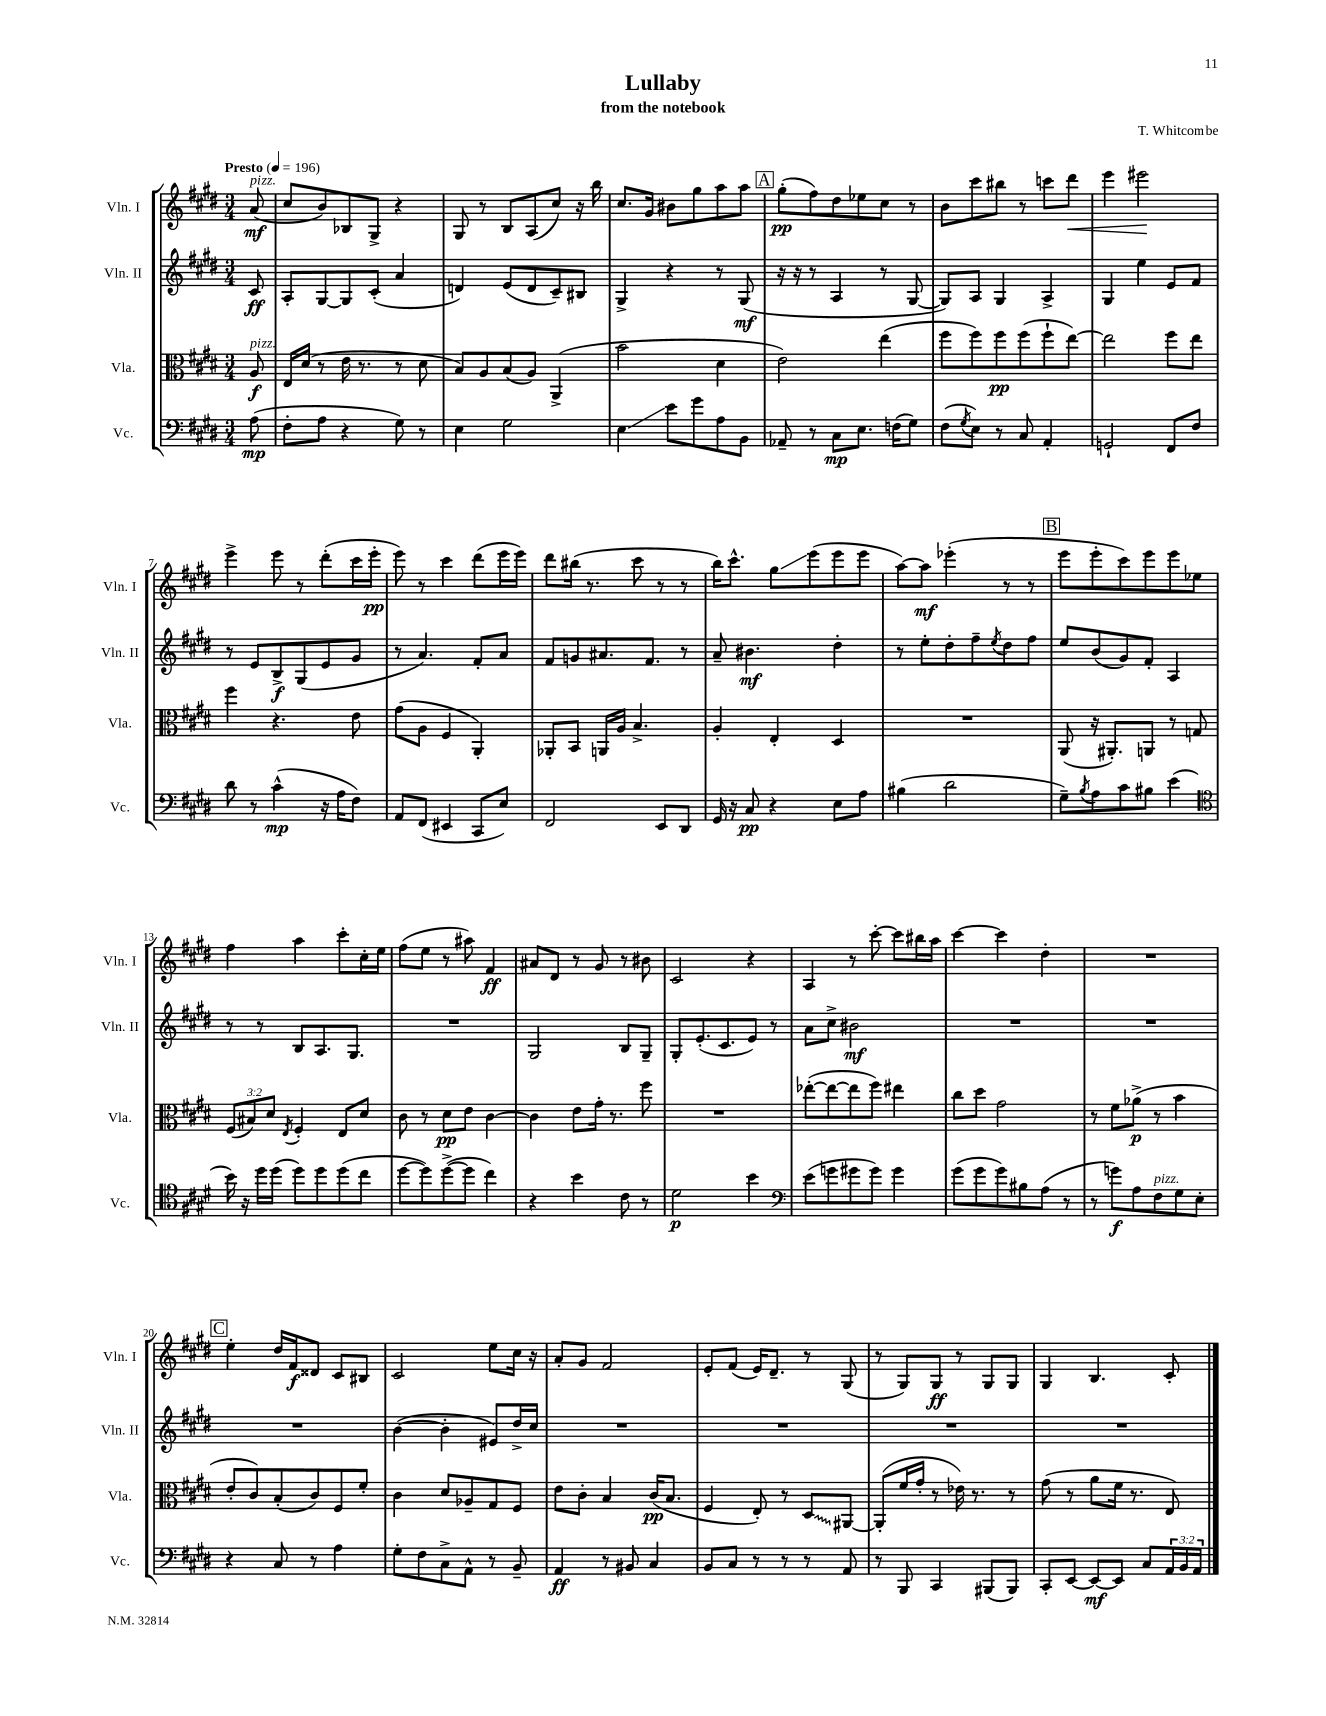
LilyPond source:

\header { title = "Lullaby" composer = "T. Whitcombe" subtitle = "from the notebook" }
<<
\new StaffGroup <<
\new Staff = "s0" \with { instrumentName = "Vln. I" shortInstrumentName = "Vln. I" } {
    \clef treble \key e \major \numericTimeSignature \time 3/4 \partial 8 \tempo "Presto" 4 = 196
    a'8\mf^\markup { \italic "pizz." }( |
    cis''8 b'8) bes8 gis8-> r4 |
    gis8 r8 b8 a8( cis''8) r16 b''16 |
    cis''8. gis'16 bis'8 gis''8 a''8 a''8 |
    \mark \markup { \box "A" } gis''8-.\pp( fis''8) dis''8 ees''8 cis''8 r8 |
    b'8 cis'''8 bis''8 r8 c'''8 dis'''8\< |
    e'''4 eis'''2\! |
    e'''4-> e'''8 r8 dis'''8-.( cis'''16 e'''16-.\pp |
    e'''8) r8 cis'''4 dis'''8( e'''16 e'''16) |
    dis'''8 bis''16( r8. cis'''8 r8 r8 |
    b''16) cis'''8.-^ gis''8\glissando e'''8( e'''8 e'''8 |
    a''8~) a''8\mf ees'''4-.( r8 r8 |
    \mark \markup { \box "B" } e'''8 e'''8-. cis'''8) e'''8 e'''8 ees''8 |
    fis''4 a''4 cis'''8-. cis''16-. e''16 |
    fis''8( e''8 r8 ais''8) fis'4\ff |
    ais'8 dis'8 r8 gis'8 r8 bis'8 |
    cis'2 r4 |
    a4 r8 cis'''8~-. cis'''8 bis''16 a''16 |
    cis'''4~ cis'''4 dis''4-. |
    R2. |
    \mark \markup { \box "C" } e''4-. dis''16 fis'16\f disis'8 cis'8 bis8 |
    cis'2 e''8 cis''16 r16 |
    a'8-. gis'8 fis'2 |
    e'8-. fis'8( e'16) dis'8.-- r8 gis8( |
    r8 gis8) gis8\ff r8 gis8 gis8 |
    gis4 b4. cis'8-. \bar "|." |
}
\new Staff = "s1" \with { instrumentName = "Vln. II" shortInstrumentName = "Vln. II" } {
    \clef treble \key e \major \numericTimeSignature \time 3/4 \partial 8
    cis'8\ff |
    a8-. gis8~ gis8 cis'8-.( a'4 |
    d'4) e'8( d'8 cis'8--) bis8 |
    gis4-> r4 r8 gis8\mf( |
    \mark \markup { \box "A" } r16 r16 r8 a4 r8 gis8~ |
    gis8) a8 gis4 a4-> |
    gis4 e''4 e'8 fis'8 |
    r8 e'8 b8->\f gis8( e'8 gis'8 |
    r8 a'4.) fis'8-. a'8 |
    fis'8 g'8 ais'8. fis'8. r8 |
    a'8-- bis'4.\mf dis''4-. |
    r8 e''8-. dis''8-. fis''8-- \acciaccatura { e''8 } dis''8 fis''8 |
    \mark \markup { \box "B" } e''8 b'8( gis'8) fis'8-. a4 |
    r8 r8 b8 a8. gis8. |
    R2. |
    gis2 b8 gis8-- |
    gis8-. e'8.-.( cis'8. e'8) r8 |
    a'8 cis''8-> bis'2\mf |
    R2. |
    R2. |
    \mark \markup { \box "C" } R2. |
    b'4~( b'4-. eis'8) dis''16-> cis''16 |
    R2. |
    R2. |
    R2. |
    R2. \bar "|." |
}
\new Staff = "s2" \with { instrumentName = "Vla." shortInstrumentName = "Vla." } {
    \clef alto \key e \major \numericTimeSignature \time 3/4 \override Staff.TupletNumber.text = #tuplet-number::calc-fraction-text \partial 8
    a8\f^\markup { \italic "pizz." } |
    e16 dis'16( r8 e'16 r8. r8 dis'8 |
    b8) a8 b8( a8) a,4->( |
    b'2 dis'4 |
    \mark \markup { \box "A" } e'2) e''4( |
    fis''8 fis''8) fis''8\pp fis''8( fis''8-! e''8~) |
    e''2 fis''8 e''8 |
    fis''4 r4. e'8 |
    gis'8( a8 fis4 a,4-.) |
    aes,8-. b,8 a,16 a16 b4.-> |
    a4-. e4-. dis4 |
    R2. |
    \mark \markup { \box "B" } a,8( r16 ais,8.-.) a,8 r8 g8 |
    \tuplet 3/2 { fis8( bis8) dis'8 } \acciaccatura { e8 } fis4-. e8 dis'8 |
    cis'8 r8 dis'8\pp e'8 cis'4~ |
    cis'4 e'8 gis'16-. r8. fis''8 |
    R2. |
    ees''8~-.( ees''8~ ees''8 fis''8) eis''4 |
    cis''8 dis''8 gis'2 |
    r8 fis'8 aes'8->\p( r8 b'4 |
    \mark \markup { \box "C" } e'8-. cis'8) b8-.( cis'8) fis8 fis'8-. |
    cis'4 dis'8 aes8-- gis8 fis8 |
    e'8 cis'8-. b4 cis'16\pp( b8. |
    fis4 e8-.) r8 \once \override Glissando.style = #'zigzag dis8\glissando ais,8~ |
    ais,8-.( fis'16 gis'16-. r8 ees'16) r8. r8 |
    gis'8( r8 a'8 fis'16 r8. e8) \bar "|." |
}
\new Staff = "s3" \with { instrumentName = "Vc." shortInstrumentName = "Vc." } {
    \clef bass \key e \major \numericTimeSignature \time 3/4 \override Staff.TupletNumber.text = #tuplet-number::calc-fraction-text \partial 8
    a8\mp( |
    fis8-. a8 r4 gis8) r8 |
    e4 gis2 |
    e4\glissando e'8 gis'8 a8 b,8 |
    \mark \markup { \box "A" } aes,8-- r8 cis8\mp e8. f16( gis8) |
    fis8( \acciaccatura { gis8 } e8) r8 cis8 a,4-. |
    g,2-! fis,8 fis8 |
    dis'8 r8 cis'4-^\mp( r16 a16 fis8) |
    a,8 fis,8( eis,4 cis,8 e8) |
    fis,2 e,8 dis,8 |
    gis,16 r16 cis8\pp r4 e8 a8 |
    bis4( dis'2 |
    \mark \markup { \box "B" } gis8--) \acciaccatura { b8 } a8 cis'8 bis8 e'4( |
    \clef tenor b'16) r16 dis''16 dis''16( dis''8) dis''8 dis''8( cis''8 |
    dis''8~ dis''8) dis''8~->( dis''8 cis''4) |
    r4 b'4 cis'8 r8 |
    dis'2\p b'4 |
    \clef bass e'8( g'8 gis'8 gis'8) gis'4 |
    gis'8( gis'8 gis'8) bis8 a8( r8 |
    r8 g'8\f) a8 fis8^\markup { \italic "pizz." } gis8 e8-. |
    \mark \markup { \box "C" } r4 cis8 r8 a4 |
    gis8-. fis8 cis8-> a,8-^ r8 b,8-- |
    a,4\ff r8 bis,8 cis4 |
    b,8 cis8 r8 r8 r8 a,8 |
    r8 b,,8 cis,4 bis,,8( bis,,8) |
    cis,8-. e,8~ e,8~\mf e,8 cis8 \tuplet 3/2 { a,16 b,16 a,16 } \bar "|." |
}
>>
>>
